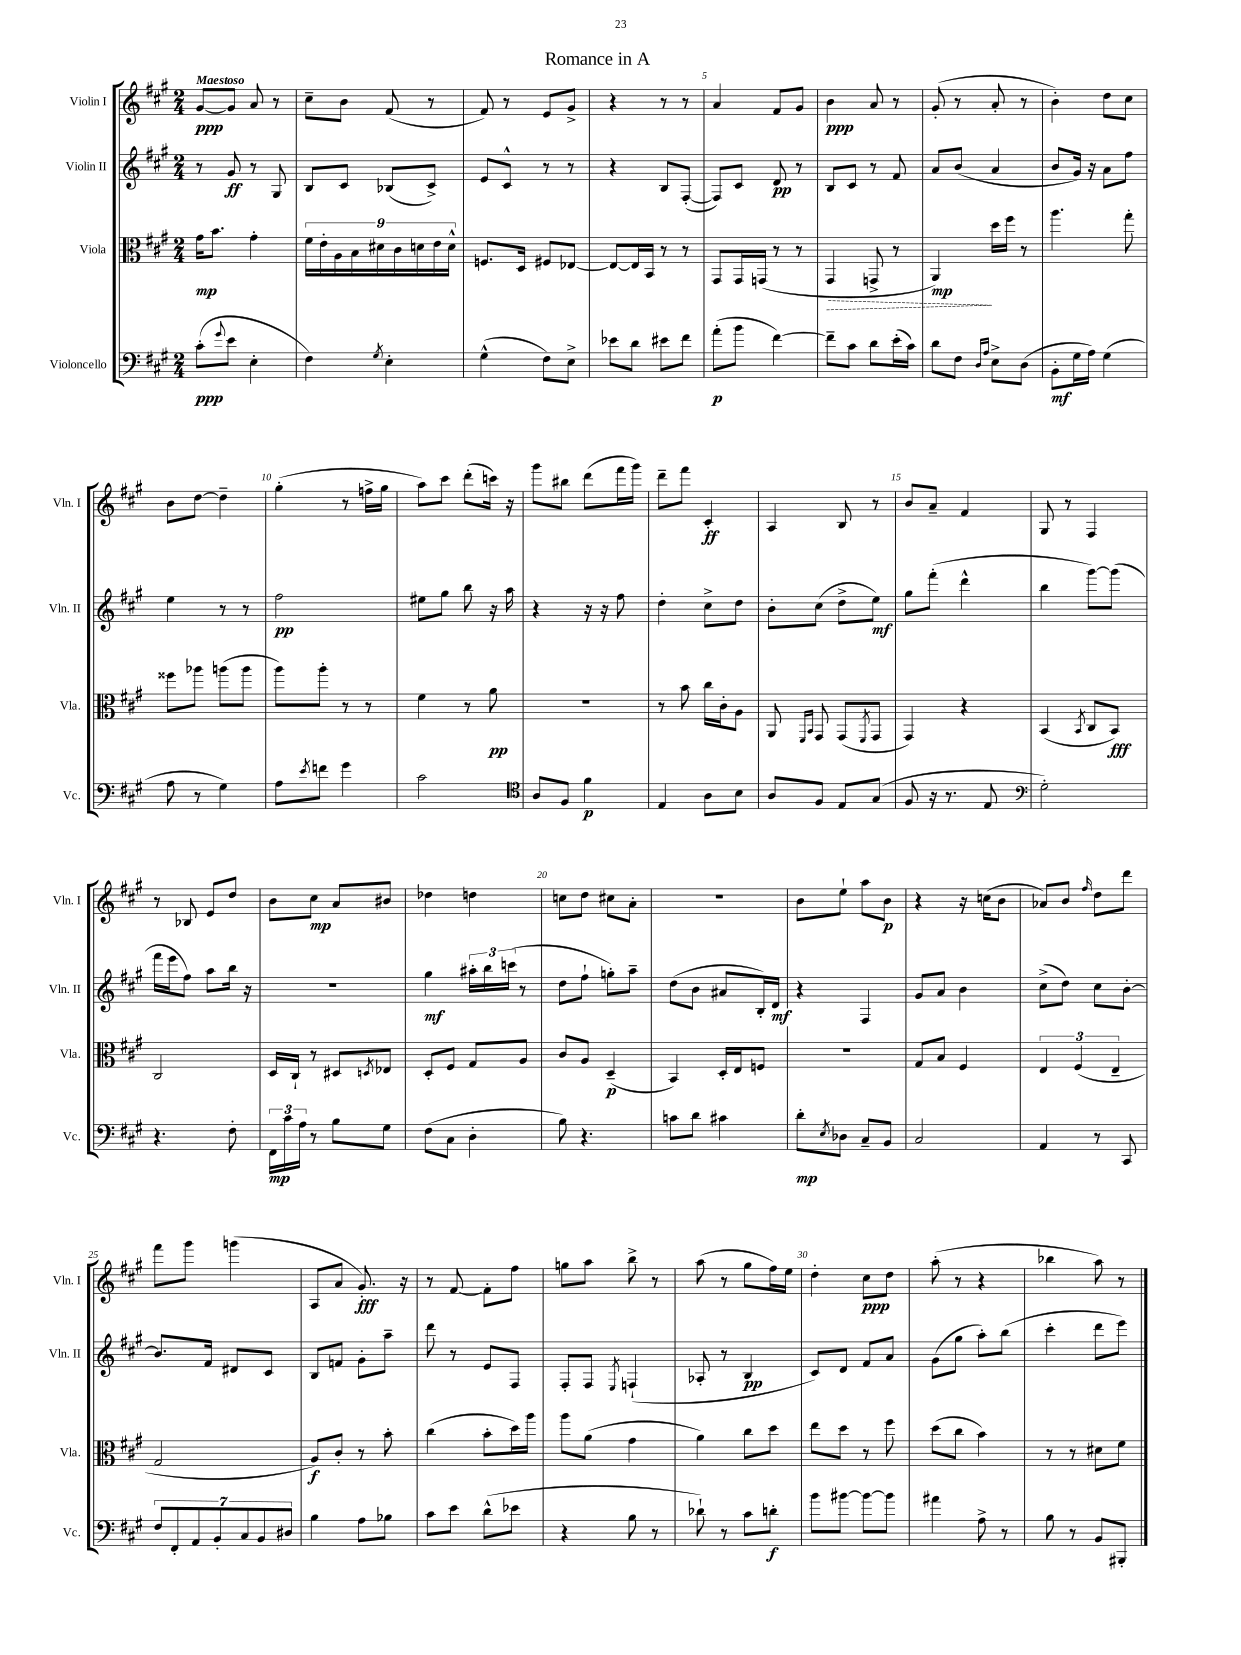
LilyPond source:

\header { title = "Romance in A" }
<<
\new StaffGroup <<
\new Staff = "s0" \with { instrumentName = "Violin I" shortInstrumentName = "Vln. I" } {
    \clef treble \key a \major \numericTimeSignature \time 2/4 \tempo "Maestoso"
    gis'8~\ppp gis'8 a'8 r8 |
    cis''8-- b'8 fis'8( r8 |
    fis'8) r8 e'8 gis'8-> |
    r4 r8 r8 |
    a'4 fis'8 gis'8 |
    b'4\ppp a'8 r8 |
    gis'8-.( r8 a'8-. r8 |
    b'4-.) d''8 cis''8 |
    b'8 d''8~ d''4-- |
    gis''4-.( r8 f''16-> gis''16 |
    a''8) cis'''8 d'''8-.( c'''16) r16 |
    gis'''8 bis''8 d'''8( fis'''16 gis'''16) |
    d'''8-- fis'''8 cis'4-.\ff |
    a4 b8 r8 |
    b'8 a'8-- fis'4 |
    gis8 r8 fis4 |
    r8 bes8 e'8 d''8 |
    b'8 cis''8\mp a'8 bis'8 |
    des''4 d''4 |
    c''8 d''8 cis''8 a'8-. |
    r2 |
    b'8 e''8-! a''8 b'8\p |
    r4 r16 c''16( b'8 |
    aes'8) b'8 \grace { fis''16 } d''8 d'''8 |
    fis'''8 gis'''8 g'''4( |
    a8 a'8 gis'8.-.\fff) r16 |
    r8 fis'8~ fis'8-. fis''8 |
    g''8 a''8 b''8-> r8 |
    a''8( r8 gis''8 fis''16) e''16 |
    d''4-. cis''8\ppp d''8 |
    a''8-.( r8 r4 |
    bes''4 a''8) r8 \bar "|." |
}
\new Staff = "s1" \with { instrumentName = "Violin II" shortInstrumentName = "Vln. II" } {
    \clef treble \key a \major \numericTimeSignature \time 2/4
    r8 gis'8\ff r8 gis8 |
    b8 cis'8 bes8( cis'8->) |
    e'8 cis'8-^ r8 r8 |
    r4 b8 fis8~-.( |
    fis8) cis'8 d'8\pp r8 |
    b8 cis'8 r8 fis'8 |
    a'8 b'8( a'4 |
    b'8 gis'16) r16 a'8 fis''8 |
    e''4 r8 r8 |
    fis''2\pp |
    eis''8 gis''8 b''8 r16 a''16 |
    r4 r16 r16 fis''8 |
    d''4-. cis''8-> d''8 |
    b'8-. cis''8( d''8-> e''8\mf) |
    gis''8 fis'''8-.( d'''4-^ |
    b''4 gis'''8~) gis'''8( |
    fis'''16 e'''16 fis''8) a''8 b''16 r16 |
    R2 |
    gis''4\mf \tuplet 3/2 { ais''16-. b''16 c'''16( } r8 |
    d''8 fis''8-! g''8-.) a''8-- |
    d''8( b'8 ais'8 b16-.) d'16\mf |
    r4 fis4 |
    gis'8 a'8 b'4 |
    cis''8->( d''8) cis''8 b'8~-. |
    b'8. fis'16 dis'8 cis'8 |
    b8 f'8 gis'8-. a''8-- |
    d'''8 r8 e'8 fis8 |
    fis8-. fis8 \acciaccatura { e8 } f4-!( |
    aes8-. r8 b4\pp |
    cis'8) d'8 fis'8 a'8 |
    gis'8( gis''8 a''8-.) b''8( |
    cis'''4-. d'''8 e'''8) \bar "|." |
}
\new Staff = "s2" \with { instrumentName = "Viola" shortInstrumentName = "Vla." } {
    \clef alto \key a \major \numericTimeSignature \time 2/4
    gis'16\mp b'8. gis'4-. |
    \tuplet 9/8 { fis'16 e'16-. a16 b16 dis'16 cis'16 d'16 e'16 d'16-^ } |
    f8. d16 fis8 ees8~ |
    ees8~ ees16 b,16 r8 r8 |
    gis,8 gis,16 g,16( r8 r8 |
    \once \override Hairpin.style = #'dashed-line gis,4\> g,8-> r8 |
    a,4\mp\!) d''16 fis''16 r8 |
    a''4. gis''8-. |
    fisis''8 aes''8 a''8( a''8 |
    a''8) a''8-. r8 r8 |
    fis'4 r8 a'8\pp |
    r2 |
    r8 b'8 cis''16 cis'16-. a8 |
    a,8 \grace { fis,16 b,16 } gis,8 gis,8( \acciaccatura { fis,8 } gis,8 |
    gis,4) r4 |
    b,4( \acciaccatura { b,8 } cis8 b,8\fff) |
    cis2 |
    d16 cis16-! r8 dis8 \acciaccatura { d8 } ees8 |
    d8-. fis8 gis8 a8 |
    cis'8 a8 d4--\p( |
    b,4) d16-. e16 f8 |
    r2 |
    gis8 b8 fis4 |
    \tuplet 3/2 { e4 fis4( e4-- } |
    gis2 |
    a8\f) cis'8-. r8 b'8-. |
    cis''4( b'8-. d''16) a''16 |
    a''8 a'8( gis'4 |
    a'4) cis''8 d''8 |
    e''8 d''8 r8 fis''8 |
    d''8( cis''8 b'4) |
    r8 r8 dis'8 fis'8 \bar "|." |
}
\new Staff = "s3" \with { instrumentName = "Violoncello" shortInstrumentName = "Vc." } {
    \clef bass \key a \major \numericTimeSignature \time 2/4
    cis'8-.\ppp( \appoggiatura { gis'8 } e'8 e4-. |
    fis4) \acciaccatura { gis8 } e4-. |
    gis4-^( fis8) e8-> |
    ees'8 d'8 eis'8 fis'8 |
    a'8-.\p( b'8 fis'4~) |
    fis'8-- cis'8 d'8 e'16-.( cis'16) |
    d'8 fis8 \grace { d16 a16 } e8-> d8( |
    b,8-.\mf gis16 a16) gis4( |
    a8 r8 gis4) |
    a8 \acciaccatura { e'8 } f'8 gis'4 |
    cis'2 |
    \clef tenor a8 fis8 fis'4\p |
    e4 a8 b8 |
    a8 fis8 e8 gis8( |
    fis8 r16 r8. e8 |
    \clef bass gis2-.) |
    r4. fis8-. |
    \tuplet 3/2 { fis,16\mp cis'16 a16 } r8 b8 gis8 |
    fis8( cis8 d4-. |
    b8) r4. |
    c'8 d'8 cis'4 |
    d'8-.\mp \acciaccatura { e8 } des8 cis8-- b,8 |
    cis2 |
    a,4 r8 cis,8 |
    \tuplet 7/4 { fis8 fis,8-. a,8 b,8-. cis8 b,8 dis8 } |
    b4 a8 bes8 |
    cis'8 e'8 d'8-^( ees'8 |
    r4 b8 r8 |
    des'8-!) r8 cis'8 d'8-.\f |
    b'8 bis'8~ bis'8~ bis'8 |
    ais'4 a8-> r8 |
    b8 r8 b,8 bis,,8-. \bar "|." |
}
>>
>>
\layout { \context { \Score \override BarNumber.break-visibility = ##(#f #t #t) barNumberVisibility = #(every-nth-bar-number-visible 5) } }
